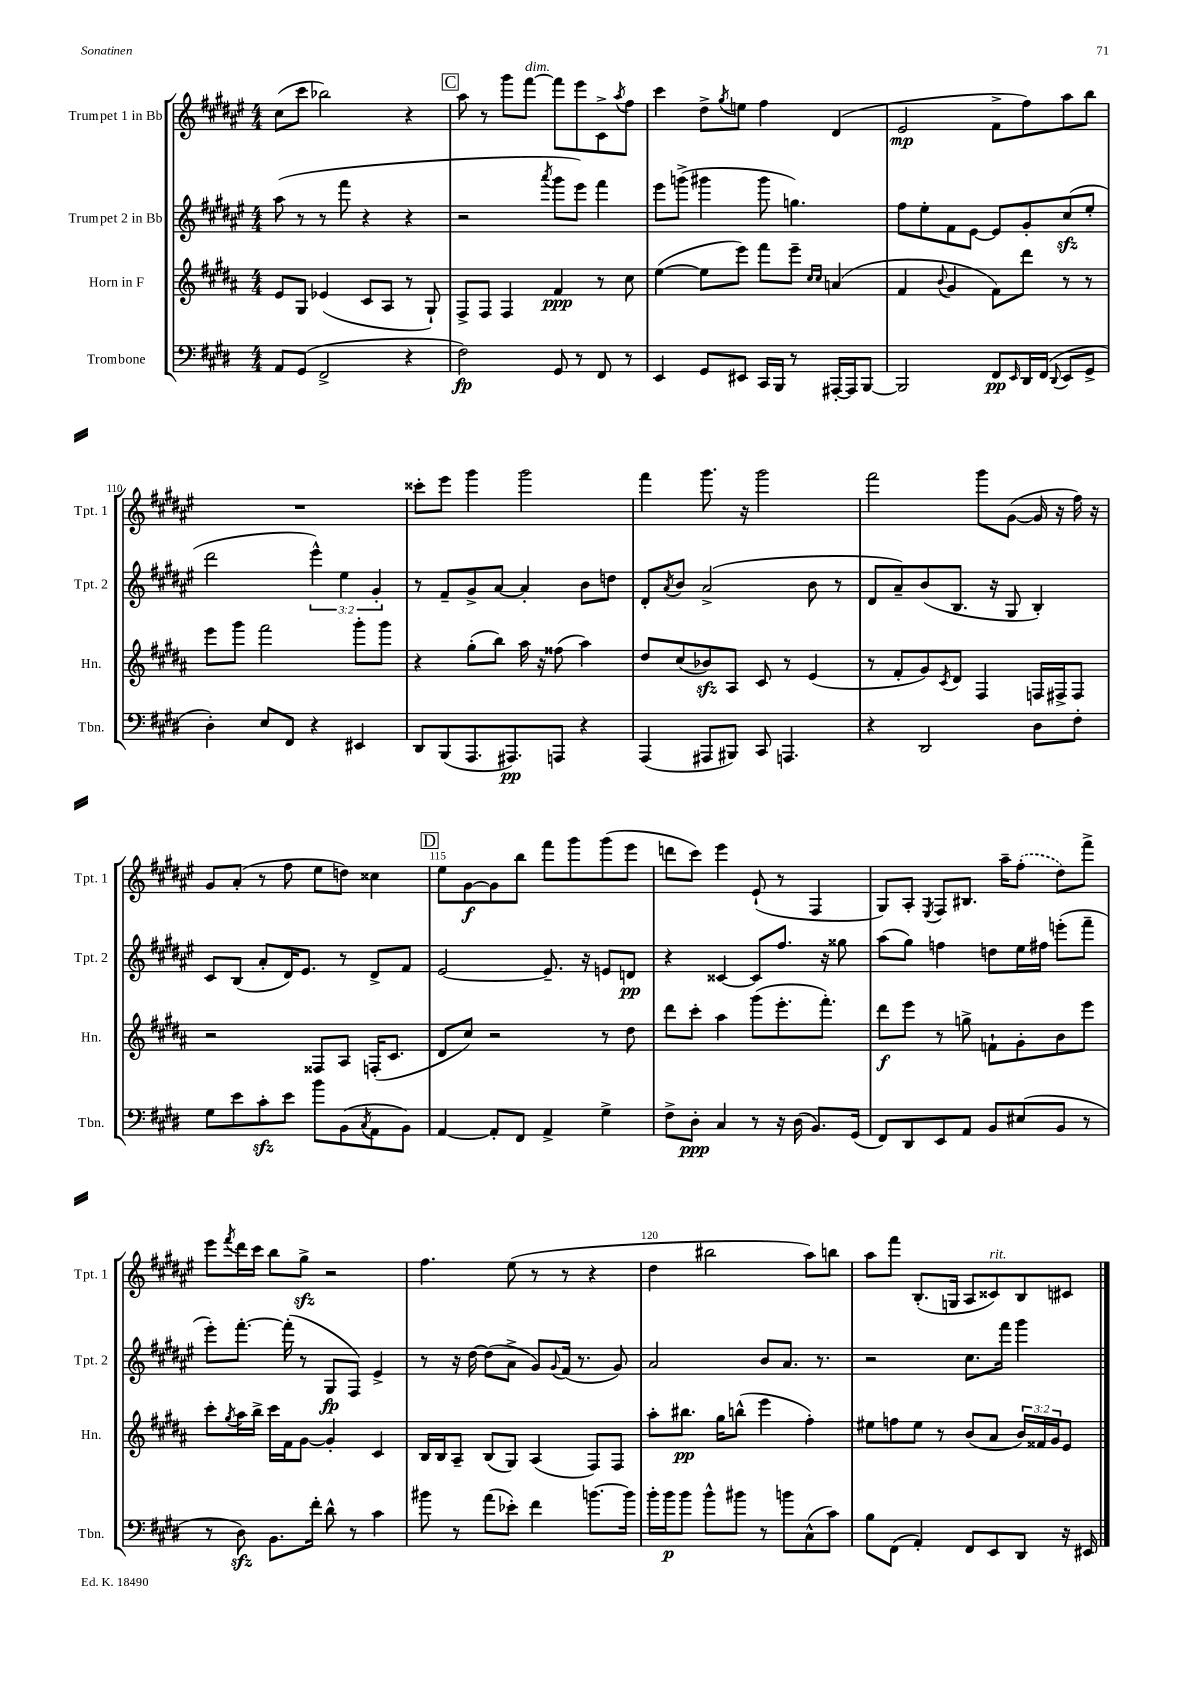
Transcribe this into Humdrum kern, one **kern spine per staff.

**kern	**dynam	**kern	**dynam	**kern	**dynam	**kern	**dynam
*part4	*part4	*part3	*part3	*part2	*part2	*part1	*part1
*staff4	*staff4	*staff3	*staff3	*staff2	*staff2	*staff1	*staff1
*I"Trombone	*	*I"Horn in F	*	*I"Trumpet 2 in Bb	*	*I"Trumpet 1 in Bb	*
*I'Tbn.	*	*I'Hn.	*	*I'Tpt. 2	*	*I'Tpt. 1	*
*clefF4	*	*clefG2	*	*clefG2	*	*clefG2	*
*k[f#c#g#d#]	*	*k[f#c#g#d#a#]	*	*k[f#c#g#d#a#e#]	*	*k[f#c#g#d#a#e#]	*
*M4/4	*	*M4/4	*	*M4/4	*	*M4/4	*
=106	=106	=106	=106	=106	=106	=106	=106
8AA/L	.	8e/L	.	(8aa#\	.	(8cc#\L	.
(8GG#/J	.	8G#/J	.	8r	.	8ccc#\J	.
2FF#^/	.	(4e-X/	.	8r	.	2bb-X\)	.
.	.	.	.	8fff#\	.	.	.
.	.	8c#/L	.	4r	.	.	.
.	.	8A#/J	.	.	.	.	.
4r	.	8r	.	4r	.	4r	.
.	.	8G#`/)	.	.	.	.	.
!!LO:REH:place=s1:t=C
=107	=107	=107	=107	=107	=107	=107	=107
2F#\)	fp	8F#^/L	.	2r	.	8aa#\	.
.	.	8F#/J	.	.	.	8r	.
.	.	4F#/	.	.	.	8ggg#\L	.
!	!	!	!	!	!	!LO:TX:a:i:t=dim.	!
.	.	.	.	.	.	[8fff#\J	.
.	.	.	.	8qaaa#/	.	.	.
8GG#/	.	4f#/	ppp	8ggg#\L	.	8fff#\L]	.
8r	.	.	.	8eee#\J)	.	8eee#\	.
8FF#/	.	8r	.	4fff#\	.	8c#^\	.
.	.	.	.	.	.	8qaa#/	.
8r	.	8cc#\	.	.	.	8ff#\J	.
=108	=108	=108	=108	=108	=108	=108	=108
4EE/	.	([4ee\	.	8eee#\L	.	4ccc#\	.
.	.	.	.	(8gggn^\J	.	.	.
8GG#/L	.	8ee\L]	.	4ggg#X\	.	8dd#^\L	.
.	.	.	.	.	.	8qgg#/	.
8EE#X/J	.	8eee\J)	.	.	.	8een\J	.
16CC#/LL	.	8fff#\L	.	8ggg#\	.	4ff#\	.
16BBB/JJ	.	.	.	.	.	.	.
8r	.	8eee~\J	.	4.ggn\)	.	.	.
.	.	16qqcc#/LL	.	.	.	.	.
.	.	16qqcc#/JJ	.	.	.	.	.
[16AAA#X'/LL	.	(4an/	.	.	.	(4d#/	.
16AAA#/J]	.	.	.	.	.	.	.
[8BBB/J	.	.	.	.	.	.	.
=109	=109	=109	=109	=109	=109	=109	=109
2BBB/]	.	4f#/	.	8ff#\L	.	2e#/	mp
.	.	.	.	8ee#'\	.	.	.
.	.	8qqb/	.	.	.	.	.
.	.	4g#/	.	8f#\	.	.	.
.	.	.	.	[8e#\J	.	.	.
8FF#/L	pp	8f#\L)	.	8e#/L]	.	8f#^\L	.
16qqEE/	.	.	.	.	.	.	.
16DD#/L	.	8ddd#\J	.	8g#'/	.	8ff#\)	.
(16FF#/JJ	.	.	.	.	.	.	.
8qqDD#/	.	.	.	.	.	.	.
8EE/L	.	8r	.	(8cc#zz/	.	8aa#\	.
8GG#^/J	.	8r	.	8ee#'/J	.	8bb\J	.
!!LO:LB:g=z
=110	=110	=110	=110	=110	=110	=110	=110
4D#'\)	.	8eee\L	.	2ddd#\	.	1r	.
.	.	8ggg#\J	.	.	.	.	.
8E/L	.	2fff#\	.	.	.	.	.
8FF#/J	.	.	.	.	.	.	.
4r	.	.	.	6eee#^^\)	.	.	.
.	.	.	.	6ee#\	.	.	.
4EE#X/	.	8ggg#'\L	.	.	.	.	.
.	.	.	.	6g#'/	.	.	.
.	.	8ggg#\J	.	.	.	.	.
=111	=111	=111	=111	=111	=111	=111	=111
8DD#/L	.	4r	.	8r	.	8ccc##X'\L	.
(8BBB/	.	.	.	8f#~/L	.	8eee#\J	.
8.AAA/	.	(8gg#'\L	.	8g#^/	.	4ggg#\	.
.	.	8bb\J)	.	[8a#/J	.	.	.
8.AAA#X/)	pp	.	.	.	.	.	.
.	.	16aa#\	.	4a#'/]	.	2ggg#\	.
.	.	16r	.	.	.	.	.
8AAAn/J	.	(8ff##X\	.	.	.	.	.
4r	.	4aa#\)	.	8b\L	.	.	.
.	.	.	.	8ddn\J	.	.	.
=112	=112	=112	=112	=112	=112	=112	=112
(4AAA/	.	8dd#/L	.	8d#'/L	.	4fff#\	.
.	.	.	.	8qa#/	.	.	.
.	.	(8cc#/	.	8b/J	.	.	.
8AAA#X/L	.	8b-Xzz/)	.	(2a#^/	.	8.ggg#\	.
8BBB#X/J)	.	8A#/J	.	.	.	.	.
.	.	.	.	.	.	16r	.
8CC#/	.	8c#/	.	.	.	2ggg#\	.
4.AAAn/	.	8r	.	.	.	.	.
.	.	(4e/	.	8b\	.	.	.
.	.	.	.	8r	.	.	.
=113	=113	=113	=113	=113	=113	=113	=113
4r	.	8r	.	8d#/L	.	2fff#\	.
.	.	8f#'/L	.	8a#~/)	.	.	.
2DD#/	.	8g#/)	.	(8b/	.	.	.
.	.	8qc#/	.	.	.	.	.
.	.	8d#/J	.	8.B/J	.	.	.
.	.	4F#/	.	.	.	8ggg#\L	.
.	.	.	.	16r	.	.	.
.	.	.	.	8G#/	.	([8g#\J	.
8D#\L	.	16Fn/LL	.	4B'/)	.	16g#/]	.
.	.	16F#X^/J	.	.	.	16r	.
8F#'\J	.	8F#/J	.	.	.	16ff#\)	.
.	.	.	.	.	.	16r	.
!!LO:LB:g=z
=114	=114	=114	=114	=114	=114	=114	=114
8G#\L	.	2r	.	8c#/L	.	8g#/L	.
8e\	.	.	.	(8B/J	.	(8a#'/J	.
8c#zz'\	.	.	.	8a#'/L	.	8r	.
8e\J	.	.	.	16d#/K)	.	8ff#\	.
.	.	.	.	8.e#/J	.	.	.
8b\L	.	8F##X/L	.	.	.	8ee#\L	.
(8BB\	.	8A#/J	.	8r	.	8ddn\J)	.
8qC#/	.	.	.	.	.	.	.
8AA\	.	(16Fn'/KL	.	8d#^/L	.	4cc##X\	.
.	.	8.c#/J	.	.	.	.	.
8BB\J)	.	.	.	8f#/J	.	.	.
!!LO:REH:place=s1:t=D
=115	=115	=115	=115	=115	=115	=115	=115
[4AA/	.	8d#/L	.	[2e#/	.	8ee#\L	.
.	.	8cc#/J)	.	.	.	[8g#\	f
8AA'/L]	.	2r	.	.	.	8g#\]	.
8FF#/J	.	.	.	.	.	8bb\J	.
4AA^/	.	.	.	8.e#~/]	.	8fff#\L	.
.	.	.	.	.	.	8ggg#\	.
.	.	.	.	16r	.	.	.
4G#^\	.	8r	.	8en/L	.	(8ggg#\	.
.	.	8dd#\	.	8dn/J	pp	8eee#\J	.
=116	=116	=116	=116	=116	=116	=116	=116
8F#^\L	.	8ddd#\L	.	4r	.	8dddn\L	.
8D#'\J	ppp	8ccc#'\J	.	.	.	8ccc#\J)	.
4C#/	.	4aa#\	.	[4c##X/	.	4eee#\	.
8r	.	(8ggg#\L	.	8c##/L]	.	(8e#`/	.
16r	.	8.eee'\	.	8.ff#/J	.	8r	.
(16D#\	.	.	.	.	.	.	.
8.BB/L)	.	.	.	.	.	4F#/	.
.	.	8.fff#'\J)	.	16r	.	.	.
.	.	.	.	8gg##X\	.	.	.
(16GG#/Jk	.	.	.	.	.	.	.
=117	=117	=117	=117	=117	=117	=117	=117
8FF#/L)	.	8ddd#\L	f	(8aa#\L	.	8G#/L)	.
8DD#/	.	8eee\J	.	8gg#\J)	.	8A#'/J	.
.	.	.	.	.	.	8qE#/	.
8EE/	.	8r	.	4ffn\	.	8F#/L	.
8AA/J	.	8ggn^\	.	.	.	8.B#X/J	.
8BB/L	.	8fn`\L	.	8ddn\L	.	.	.
.	.	.	.	.	.	16aa#~\KL	.
(8E#X/	.	8g#'\	.	16ee#\L	.	(8ff#'\J	.
.	.	.	.	16ff#X\JJ	.	.	.
8BB/J	.	8b\	.	(8eeen'\L	.	8dd#\L)	.
8r	.	8eee\J	.	8fff#~\J	.	8fff#^\J	.
!!LO:LB:g=z
=118	=118	=118	=118	=118	=118	=118	=118
8r	.	8ccc#'\L	.	8eee#'\L)	.	8eee#\L	.
.	.	8qgg#/	.	.	.	8qfff#/	.
8D#zz\)	.	16aa#\L	.	[8.fff#'\J	.	16ddd#\L	.
.	.	16bb^\JJ	.	.	.	16ccc#\JJ	.
8.BB\L	.	16ccc#\LL	.	.	.	8bb\L	.
.	.	16f#\J	.	(16fff#'\]	.	.	.
.	.	[8g#\J	.	8r	.	8gg#zz^\J	.
16f#'\Jk	.	.	.	.	.	.	.
8d#^^\	.	4g#'/]	.	8G#/L	fp	2r	.
8r	.	.	.	8F#/J)	.	.	.
4c#\	.	4c#/	.	4e#^/	.	.	.
=119	=119	=119	=119	=119	=119	=119	=119
8b#X\	.	16B/LL	.	8r	.	4.ff#\	.
.	.	16B/J	.	.	.	.	.
8r	.	8A#~/J	.	16r	.	.	.
.	.	.	.	[16dd#\	.	.	.
(8a\L	.	(8B/L	.	(8dd#\L]	.	.	.
8e-X'\J)	.	8G#/J)	.	8a#^\J	.	(8ee#\	.
4f#\	.	(4A#/	.	8g#/L)	.	8r	.
.	.	.	.	8qqg#/	.	.	.
.	.	.	.	(16f#/Jk	.	8r	.
.	.	.	.	8.r	.	.	.
[8.bn\L	.	8F#/L)	.	.	.	4r	.
.	.	8F#/J	.	8g#/)	.	.	.
16b\Jk]	.	.	.	.	.	.	.
=120	=120	=120	=120	=120	=120	=120	=120
16b'\LL	.	8aa#'\L	.	2a#/	.	4dd#\	.
16b\J	p	.	.	.	.	.	.
8b\J	.	8.bb#X\J	pp	.	.	.	.
8b^^\L	.	.	.	.	.	2bb#X\	.
.	.	16gg#\KL	.	.	.	.	.
8b#X\J	.	(8bbn^^\J	.	.	.	.	.
8r	.	4eee\	.	8b/L	.	.	.
8bn\L	.	.	.	8.a#/J	.	.	.
(8C#^^\	.	4ff#'\)	.	.	.	8aa#\L)	.
.	.	.	.	8.r	.	.	.
8c#\J)	.	.	.	.	.	8bbn\J	.
=121	=121	=121	=121	=121	=121	=121	=121
8B\L	.	8ee#X\L	.	2r	.	8aa#\L	.
(8FF#\J	.	8ffn\	.	.	.	8fff#\J	.
4AA'/)	.	8ee#\J	.	.	.	(8.B'/L	.
.	.	8r	.	.	.	.	.
.	.	.	.	.	.	16Gn/Jk	.
8FF#/L	.	(8b/L	.	8.cc#\L	.	8A#/L	.
!	!	!	!	!	!	!LO:TX:a:i:t=rit.	!
8EE/	.	8a#/J	.	.	.	8c##X/)	.
.	.	.	.	16fff#\Jk	.	.	.
8DD#/J	.	24b/LL)	.	4ggg#\	.	8B/	.
.	.	24f##X/	.	.	.	.	.
.	.	24g#/J	.	.	.	.	.
16r	.	8e/J	.	.	.	8c#X/J	.
16EE#X/	.	.	.	.	.	.	.
==	==	==	==	==	==	==	==
*-	*-	*-	*-	*-	*-	*-	*-
